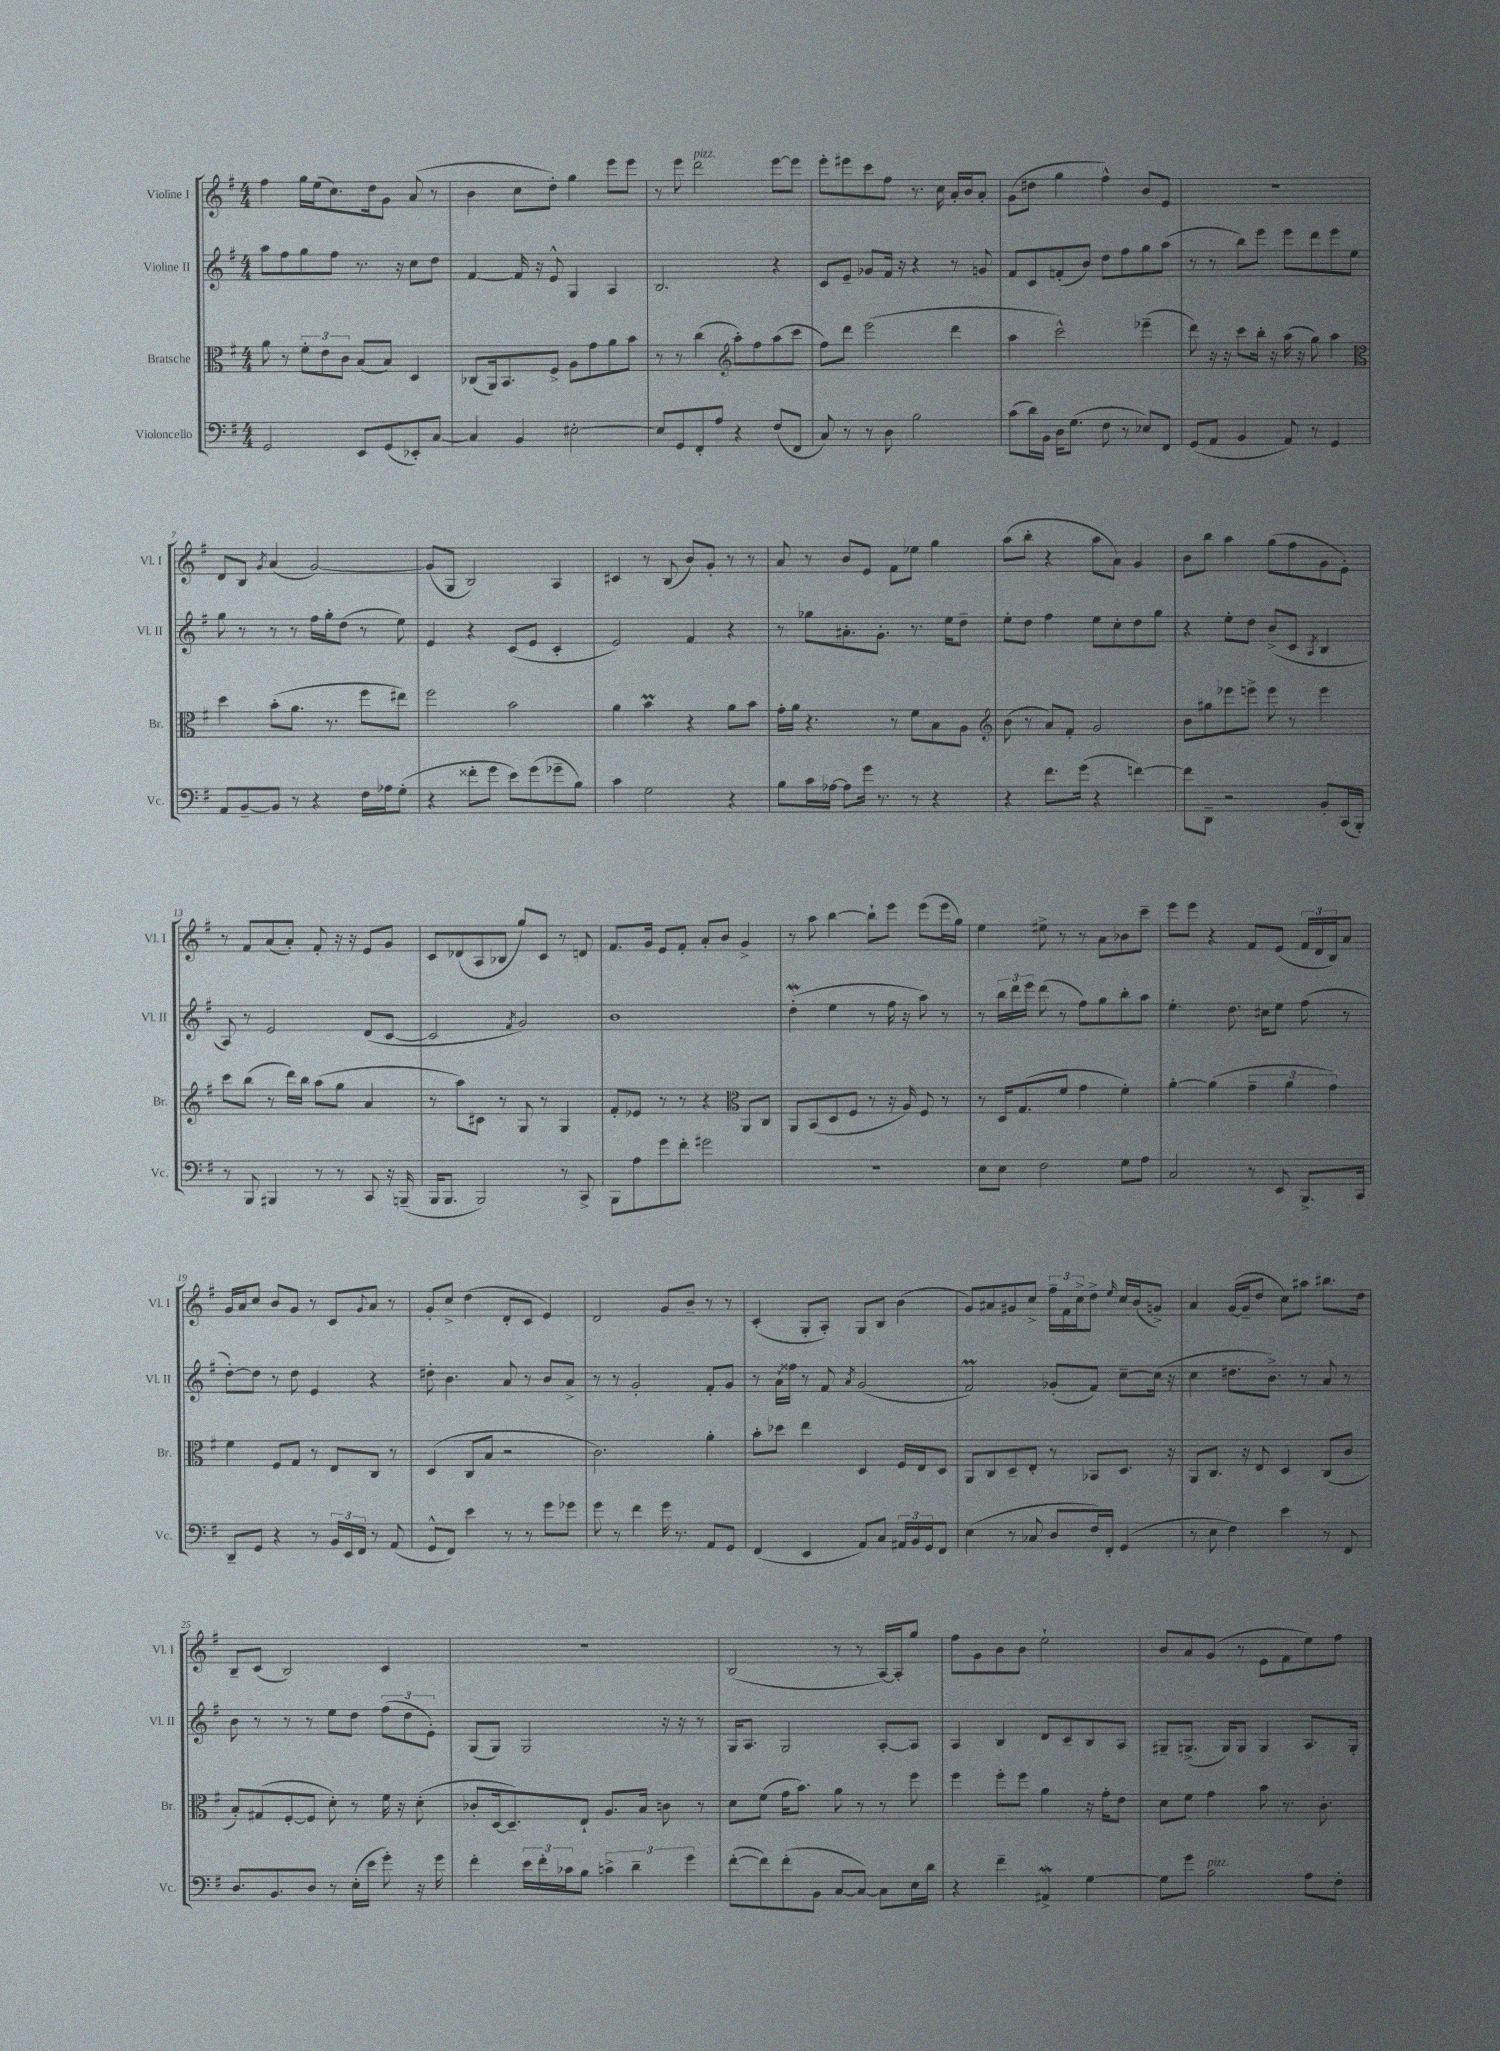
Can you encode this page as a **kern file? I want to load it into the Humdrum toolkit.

**kern	**kern	**kern	**kern
*part4	*part3	*part2	*part1
*staff4	*staff3	*staff2	*staff1
*I"Violoncello	*I"Bratsche	*I"Violine II	*I"Violine I
*I'Vc.	*I'Br.	*I'Vl. II	*I'Vl. I
*clefF4	*clefC3	*clefG2	*clefG2
*k[f#]	*k[f#]	*k[f#]	*k[f#]
*M4/4	*M4/4	*M4/4	*M4/4
=1	=1	=1	=1
2GG/	8a\	8aa\L	4ff#\
.	8r	8ff#\	.
.	12f#'\L	8gg\	16gg\LL
.	.	.	(16ee\J
.	12e\	.	.
.	.	8ff#\J	8.cc\)
.	12c\J	.	.
8EE/L	(8B/L	8.r	.
.	.	.	16dd\k
(8GG/	8B/J)	.	8g\J
.	.	16r	.
8EE-X'/)	4D/	8cc\L	(8a/
[8C/J	.	8dd\J	8r
=2	=2	=2	=2
4C/]	(8C-X/L	[4f#/	4b\
.	16AA/k)	.	.
.	8.BB/	.	.
4BB/	.	16f#/]	8cc\L
.	.	16r	.
.	8F#^/J	8e^^/	8dd'\J)
[2E#X'\	8A\L	4G/	4gg\
.	8g\	.	.
.	8a\	4A/	8eee\L
.	8b\J	.	8eee\J
=3	=3	=3	=3
8E#/L]	8r	2.B/	8r
8GG/	8r	.	8eee\
!	!	!	!LO:TX:a:i:t=pizz.
8FF#'/	(4cc\	.	2ddd\
8A/J	.	.	.
*	*clefG2	*	*
4r	8aa'\L)	.	.
.	8ff#\	.	.
(8F#/L	(8aa\	4r	[8eee\L
8FF#/J	8ccc\J	.	8eee\J]
=4	=4	=4	=4
8C/)	8ff#\L)	8c/L	8eee'\L
8r	8ddd\J	8e~/J	8eee#X\
8r	(2eee\	8g-X/L	8ccc\
8D\	.	16f#/Jk	8ff#\J
.	.	16r	.
2B\	.	4r	8.r
.	.	.	16cc\
.	4ddd\	8r	16a'/LL
.	.	.	16b/J
.	.	8gn/	8a'/J
=5	=5	=5	=5
(8c\L	4aa\	8f#/L	(8g\L
16d\L)	.	8c/	8dd#X\J
16BB\JJ	.	.	.
16D\KL	2ccc^^\)	(8fn'/	4gg\
(8.G\J	.	.	.
.	.	8b/J)	.
8F#\	.	8dd\L	4ff#^^\)
8r	.	8ff#\	.
8E-X/L)	(4eee-X~\	8gg\	8b/L
8FF#/J	.	(8aa\J	8e/J
=6	=6	=6	=6
(8GG/L	8ddd\)	8r	1r
8AA/J	16r	8r	.
.	16r	.	.
4BB/	8ccc\L	8bb\L)	.
.	16bb'\Jk	8eee\J	.
.	16r	.	.
8AA/)	(16aa\	8eee\L	.
.	16r	.	.
8r	8gg\)	8ddd\	.
4GG/	4aa\	8eee\	.
.	.	8ee\J	.
!!LO:LB:g=z
=7	=7	=7	=7
*	*clefC3	*	*
8AA/L	4dd\	8gg\	8d/L
[8BB~/	.	8r	8B/J
.	.	.	8qg/
8BB/J]	(8b'\L	8r	(4a/
8r	8.a\J	8r	.
4r	.	16ff#\LL	[2g/)
.	8.r	16gg'\J	.
.	.	(8dd\J	.
16F#\LL	8ff#\L	8r	.
16A-X\J	.	.	.
(8G'\J	8ee#X\J)	8ee\)	.
=8	=8	=8	=8
4r	2ff#\	4e/	(8g/L]
.	.	.	8G/J
8f##X'\L	.	4r	2B/)
8g\J	.	.	.
8e\L)	2b\	(8c/L	.
(8g\	.	8e/J	.
8g-X~\	.	4c'/	4A/
8B\J)	.	.	.
=9	=9	=9	=9
4c\	4a\	2e/)	4c#X/
2G\	4bm\	.	8r
.	.	.	(8B/
.	4r	4f#/	8b/L)
.	.	.	8g'/J
4r	8a\L	4r	8r
.	8b\J	.	8r
=10	=10	=10	=10
8B\L	16g'\LL	8r	8a/
.	16a\JJ	.	.
16c\L	4.r	8gg-X\L	8r
[16A-X\JJ	.	.	.
8A-\L]	.	8.a#X'\	8b/L
16g\Jk	.	.	8e/J
8.r	.	8.g'\J	.
.	8r	.	8f#\L
8r	8f#\L	8.r	8ee-X\J
4r	8B\	.	4gg\
.	.	16ee\KL	.
.	8A\J	8dd~\J	.
=11	=11	=11	=11
*	*clefG2	*	*
4r	(8b\	8ee'\L	(8aa\L
.	8r	8dd\J	8bb'\J
8.f#\L	8a/L)	4ff#\	4r
.	8f#'/J	.	.
(16g\Jk	.	.	.
4r	2g/	8ee\L	8aa\L
.	.	8cc'\	8a\J)
[4fn\)	.	8dd\	4g/
.	.	8gg\J	.
=12	=12	=12	=12
8f\L]	8b\L	4r	8b\L
8DD~\J	8gg#X\	.	8bb\J
2r	8eee-X\	8ee'\L	4aa\
.	8eeen^\J	8dd\J	.
.	8eee\	(8b^/L	(8gg\L
.	8r	8c/J	8ff#\
.	.	8qA/	.
8BB'/L	4eee\	4B/	8g\
(16CC/L	.	.	8e'\J)
16BBB'/JJ)	.	.	.
!!LO:LB:g=z
=13	=13	=13	=13
8r	8ccc\L	8A/)	8r
8BBB/	(8bb\J	8r	8f#/L
4BBB#X/	8r	2e/	(8a/
.	16ddd\LL)	.	8a'/J)
.	16bb\JJ	.	.
8r	(8aa\L	.	8f#'/
8r	8gg\J	.	16r
.	.	.	16r
8CC/	4a/	(8d/L	8e/L
16r	.	[8c/J	8g/J
(16BBBn~/	.	.	.
=14	=14	=14	=14
16BBB/KL	8r	2c/]	8c/L
8.BBB/J	.	.	.
.	8aa\L)	.	(8d-X/
2BBB/)	8c#X\J	.	8A/
.	8r	.	8B-X/J
.	.	8qf#/	.
.	8G/	2g/)	8gg/L)
.	8r	.	8c/J
8r	4G/	.	8r
8CC^/	.	.	8dn/
=15	=15	=15	=15
8BBB\L	8f#'/L	1b	8.f#/L
8A\	8e-X/J	.	.
.	.	.	16g/Jk
8g\	8r	.	8e/L
8f#'\J	8r	.	8f#'/J
2g#X\	4r	.	8a'/L
.	.	.	8b/J
*	*clefC3	*	*
.	8AA/L	.	4g^/
.	8C/J	.	.
=16	=16	=16	=16
1r	8AA/L	(4ddW'\	8r
.	(8BB/	.	8aa\
.	8D/	4ee\	[4bb\
.	8F#/J	.	.
.	8r	8r	8bb`\L]
.	16r	16ff#\	8eee\J
.	16A/)	16r	.
.	8F#/	8aa\)	(8eee\L
.	8r	8r	16eee\L
.	.	.	16gg\JJ)
=17	=17	=17	=17
8E\L	8r	8r	4ee\
8E\J	16D/KL	24bb\LL	.
.	.	24ddd\	.
.	(8.G/	.	.
.	.	24eee\JJ	.
2F#\	.	(8ddd\	8ee#X^\
.	8f#/J	8r	8r
.	4g\	8ff#\L)	8r
.	.	8gg\	8a\L
8G\L	4f#'\)	8bb'\	8b-X\
8A\J	.	8aa\J	8ccc~\J
=18	=18	=18	=18
2C/	[4a'\	4.ee'\	8eee\L
.	.	.	8eee\J
.	(4a\]	.	4r
.	.	8.dd\	.
8r	6g~\	.	8f#/L
.	.	16cc#X\KL	.
8EE/	.	8ee\J	(8e/J
.	6a\	.	.
8.BBB^/L	.	(8ff#\	24f#/LL
.	.	.	24d/
.	6g\)	.	24B/J)
.	.	8r	8a/J
16CC/Jk	.	.	.
!!LO:LB:g=z
=19	=19	=19	=19
8DD~/L	4f#\	[8dd'\L)	16g/LL
.	.	.	16a/J
8GG/J	.	8dd\J]	8cc/J
4r	8F#/L	8r	8b/L
.	8G/J	8dd\	8g/J
8r	8r	4e/	8r
24BB/LL	8E/L	.	8c/L
24EE/	.	.	.
24FF#/JJ	.	.	.
.	.	.	8qqg/
8r	8C/J	4r	8a/J
(8AA/	8r	.	8r
=20	=20	=20	=20
8GG^^/L	(4D/	8dd#X'\	8g'/L
8FF#/J)	.	4.b\	8cc^/J
4e\	8C/L	.	(4dd\
.	8B/J	.	.
8r	2r	8a/	8d'/L
8r	.	8r	8c/J
8g\L	.	8b/L	4e/)
8g-X\J	.	8a^/J	.
=21	=21	=21	=21
8g\	2.c\)	8r	2d/
8r	.	8r	.
4f#\	.	2g'/	.
16g\	.	.	8g/L
8.r	.	.	.
.	.	.	8b~/J
8AA/L	4a'\	8f#'/L	8r
8GG/J	.	8g/J	8r
=22	=22	=22	=22
(4FF#/	8b'\L	8r	(4c'/
.	8dd-X\J	16a`\LL	.
.	.	16ff##X\JJ	.
4EE/	4ee\	8r	8G'/L
.	.	8f#/	8A'/J)
.	.	8qa/	.
8AA/L)	4D/	(2g/	8G/L
8C/J	.	.	8B/J
24AA#X/LL	16F#/LL	.	(4b\
24BB/	.	.	.
.	16E/J	.	.
24GG/J	.	.	.
8FF#/J	8D/J	.	.
=23	=23	=23	=23
(4E\	8AA/L	2f#m/)	8g/L)
.	8C/	.	8a#X/
8r	8D~/	.	8g#X/
8C-X/	8E'/J	.	8cc^/J
8D/L	8r	(8g-X'/L	24ff#~\LL
.	.	.	24f#\
.	.	.	24cc^\J
16F#/L)	8BB-X/L	8f#/J)	8dd^\J
16FF#'/JJ	.	.	.
.	.	.	16qqee/
(4GG/	8.D/J	[8cc~\L	16cc/LL
.	.	.	(16b/J
.	.	(16cc\Jk]	8gn^/J)
.	16r	16r	.
=24	=24	=24	=24
8r	8AA/L	4cc\	4a/
8E\	8.C/J	.	.
4F#\)	.	8.dd#X\L	([16g/LL
.	16r	.	16g~/J]
.	8E/	.	8dd/J
.	.	8.b^\J)	.
4e\	4D/	.	8cc\L)
.	.	8r	8aa#X\J
8r	(8C/L	8a/	8.bb#X\L
8FF#/	8c/J	8r	.
.	.	.	16dd\Jk
!!LO:LB:g=z
=25	=25	=25	=25
8.D/L	8B'/L)	8b\	8B~/L
.	(8G#X/	8r	(8c/J
8.BB/	.	.	.
.	[8F#'/	8r	2B/)
8D/J	8F#/J]	8r	.
8r	8d'\)	8ee\L	.
(16E'\LL	8r	8dd\J	.
16e\JJ	.	.	.
8g'\)	16f#\	(12ff#\L	4c/
.	16r	.	.
.	.	12dd\	.
16r	(8d'\	.	.
.	.	12e'\J)	.
16g\	.	.	.
=26	=26	=26	=26
4f#'\	8c-X'/L	(8G/L	1r
.	[16D/k	8G/J)	.
.	8.D~/])	.	.
24e\LL	.	2G/	.
24f#'\	.	.	.
24c-X\J	.	.	.
8B\J	8E`/J	.	.
6cn^\	8.A/L	.	.
6d~\	.	.	.
.	16B/Jk	.	.
.	8cn\	16r	.
.	.	16r	.
6g\	.	.	.
.	8r	8r	.
=27	=27	=27	=27
([8f#'\L	8d\L	16G/KL	(2B/
.	.	8.A/J	.
8f#\])	(8f#\J	.	.
(8f#'\	16g\KL	2G/	.
.	8.b\J)	.	.
8BB\J	.	.	.
[8C/L	8a\	.	8r
8C/J_)	8r	.	8r
8C\L]	8r	[8A'/L	[16A/LL)
.	.	.	16A'/J]
16E\L	8ff#\	8A/J]	8gg/J
16d\JJ	.	.	.
=28	=28	=28	=28
4r	4ff#\	4A/	8ff#\L
.	.	.	8g\
4f#~\	8ff#'\L	4B/	8b\
.	8ff#\J	.	8b\J
4AA#XW^/	4a\	8d/L	2ee`\
.	.	8c~/	.
[4G\	16r	8B/	.
.	16g'\KL	.	.
.	8e\J	8A/J	.
=29	=29	=29	=29
8G\L]	8d\L	8G#X~/L	8b/L
8g\J	8f#\J	(8.Gn^/J	8a/
!LO:TX:a:i:t=pizz.	!	!	!
2B\	4g\	.	(8g/J
.	.	16G/KL)	.
.	.	8G/J	8r
.	8b\	4G/	8e\L
.	8.r	.	8f#\
8A\L	.	8.A/L	8ee\)
.	8.c'\	.	.
8F#'\J	.	.	8ff#\J
.	.	16G'/Jk	.
==	==	==	==
*-	*-	*-	*-
